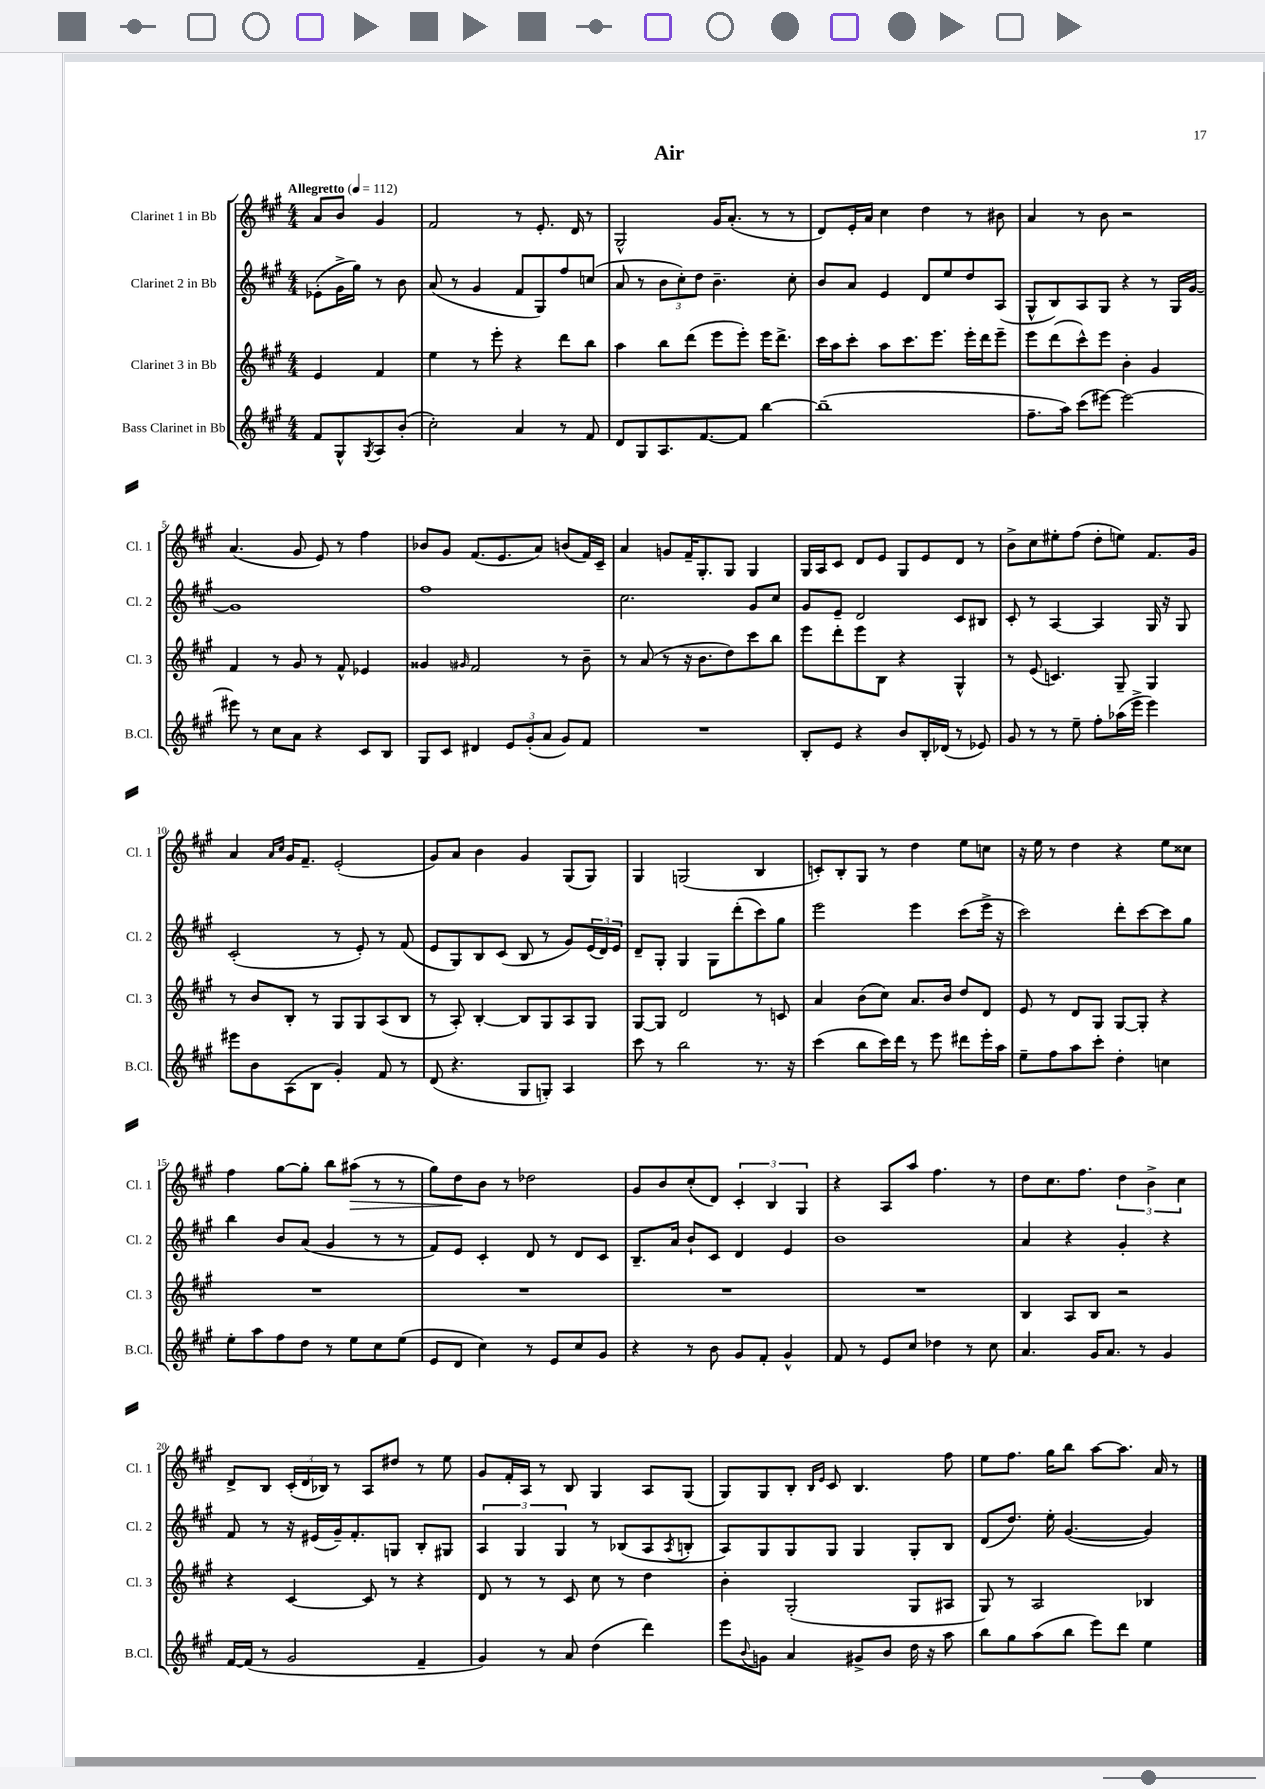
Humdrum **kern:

**kern	**kern	**kern	**kern
*staff4	*staff3	*staff2	*staff1
*clefG2	*clefG2	*clefG2	*clefG2
*k[f#c#g#]	*k[f#c#g#]	*k[f#c#g#]	*k[f#c#g#]
*M4/4	*M4/4	*M4/4	*M4/4
*MM112	*MM112	*MM112	*MM112
8f#	4e	(8e-'	8a
8G#^^	.	16g#^	8b
.	.	16gg#)	.
8qG#	.	.	.
8A	4f#	8r	4g#
(8b'	.	8b	.
=	=	=	=
2cc#')	4ee	(8a	2f#
.	.	8r	.
.	8r	4g#	.
.	8eee'	.	.
4a	4r	8f#	8r
.	.	8G#)	8.e'
8r	8ddd	8ff#	.
.	.	.	16d
8f#	8bb	(8cc	8r
=	=	=	=
8d	4aa	8a	2G#^^
8G#	.	8r	.
8.A	8bb	12b	.
.	.	12cc#')	.
.	(8ddd	.	.
.	.	12dd	.
[8.f#	.	.	.
.	8eee	4.b~	16g#
.	.	.	(8.a'
8f#]	8eee')	.	.
[4bb	16eee	.	8r
.	8.ddd^	.	.
.	.	8cc#'	8r
=	=	=	=
(1bb~]	16ccc#	8b	8d)
.	16aa	.	.
.	8ccc#'	8a	16e'
.	.	.	16a
.	8aa	4e	4cc#
.	8.ccc#	.	.
.	.	8d	4dd
.	8.eee	.	.
.	.	8ee	.
.	16eee'	8dd	8r
.	16ddd	.	.
.	8eee~	(8A	8b#
=	=	=	=
8.ff#~	8eee	8G#^^	4a
.	(8ddd	8B)	.
16aa)	.	.	.
(8ccc#	8ccc#^^)	8A	8r
[8eee#)	8eee	8G#	8b
2eee#_	4b'	4r	2r
.	4g#	8r	.
.	.	16G#	.
.	.	[16g#	.
=	=	=	=
8eee#]	4f#	1g#]	(4.a
8r	.	.	.
8cc#	8r	.	.
8a	8g#	.	8g#
4r	8r	.	8e)
.	8f#^^	.	8r
8c#	4e-	.	4ff#
8B	.	.	.
=	=	=	=
8G#	4g##	1ff#	8b-
8c#	.	.	8g#
.	16qqg#	.	.
4d#	2f#	.	(8.f#
.	.	.	8.e
12e	.	.	.
(12g#'	.	.	.
.	.	.	8a)
12a	.	.	.
8g#)	8r	.	(8b
8f#	8b~	.	16f#)
.	.	.	16c#~
=	=	=	=
1r	8r	2.cc#	4a
.	(8a	.	.
.	8r	.	8g
.	16r	.	16f#~
.	8.b	.	8.G#'
.	8dd)	.	8G#
.	8ccc#	8g#	4G#
.	8bb	8cc#	.
=	=	=	=
8B'	8eee	8g#	16G#
.	.	.	16A
8e	8ddd'	8e~	8c#
4r	8eee	2d	8d
.	8B	.	8e
8b	4r	.	8G#
16B'	.	.	8e
(16d-	.	.	.
8r	4G#^^	8c#	8d
8e-)	.	8B#	8r
=	=	=	=
8g#	8r	8c#'	8b^
8r	(8e	8r	8cc#
8r	4.c)	[4A	8ee#'
8ee~	.	.	(8ff#
8ff#'	.	4A]	8dd'
(16aa-	8G#~	.	8ee)
16eee^	.	.	.
4eee)	4G#	16G#	8.f#
.	.	16r	.
.	.	8G#	.
.	.	.	16g#
=	=	=	=
8eee#	8r	(2c#'	4a
8b	8b	.	.
.	.	.	16qqa
.	.	.	16qqcc#
(8A	8B'	.	16g#
.	.	.	8.f#~
8B	8r	.	.
4g#')	8G#	8r	(2e'
.	8G#	8e')	.
8f#	(8A	8r	.
8r	8B	(8f#	.
=	=	=	=
(8d	8r	8e	8g#)
4.r	8A')	8G#)	8a
.	[4B'	8B	4b
.	.	(8c#	.
8G#	8B]	8B	4g#
8G')	8G#	8r	.
4A	8A	8g#)	(8G#
.	8G#	(24e	8G#)
.	.	24d)	.
.	.	24e	.
=	=	=	=
8ccc#	[8G#	8d~	4G#
8r	8G#]	8G#'	.
2bb	2d	4G#	(2G
.	.	8G#	.
.	.	(8ddd'	.
8.r	8r	8ccc#)	4B
.	8c	8gg#	.
16r	.	.	.
=	=	=	=
(4ccc#	4a	2eee	8c')
.	.	.	8B'
8bb	(8b	.	8G#
16ccc#)	8cc#)	.	8r
16ddd	.	.	.
8r	8.a	4eee	4dd
8eee	.	.	.
.	16b	.	.
8ddd#	8dd	(8ccc#	8ee
16eee'	8d	16eee^	8cc
16aa	.	16r	.
=	=	=	=
8ee~	8e	2ccc#)	16r
.	.	.	16ee
8ff#	8r	.	8r
8aa	8d	.	4dd
8ccc#'	8G#	.	.
4dd'	[8G#	8ddd'	4r
.	8G#']	[8ccc#	.
4cc	4r	8ccc#]	8ee
.	.	8gg#	8cc##
=	=	=	=
8ee'	1r	4bb	4ff#
8aa	.	.	.
8ff#	.	8b	[8gg#
8dd	.	(8a	8gg#']
8r	.	4g#	8bb
8ee	.	.	(8aa#
8cc#	.	8r	8r
(8ee	.	8r	8r
=	=	=	=
8e	1r	8f#)	8gg#)
8d	.	8e	8dd
4cc#)	.	4c#'	8b
.	.	.	8r
8r	.	8d	2dd-
8e	.	8r	.
8cc#	.	8d	.
8g#	.	8c#	.
=	=	=	=
4r	1r	8.B~	8g#
.	.	.	8b
.	.	16a	.
8r	.	8b`	(8cc#'
8b	.	8c#	8d)
8g#	.	4d	6c#'
8f#'	.	.	.
.	.	.	6B
4g#^^	.	4e	.
.	.	.	6G#
=	=	=	=
8f#	1r	1b	4r
8r	.	.	.
8e	.	.	8A
8cc#	.	.	8aa
4dd-	.	.	4.ff#
8r	.	.	.
8cc#	.	.	8r
=	=	=	=
4.a	4B	4a	8dd
.	.	.	8.cc#
.	8A	4r	.
.	.	.	8.ff#
16g#	8B	.	.
8.a	.	.	.
.	2r	4g#'	6dd
8r	.	.	.
.	.	.	6b^
4g#	.	4r	.
.	.	.	6cc#
=	=	=	=
[16f#	4r	8f#	8d^
(16f#]	.	.	.
8r	.	8r	8B
2g#	[4c#	16r	(24c#'
.	.	.	24d
.	.	(16e#	.
.	.	.	24B-)
.	.	16g#~)	8r
.	.	8.f#'	.
.	8c#]	.	8A
.	8r	8G	8dd#
4f#~	4r	8B'	8r
.	.	8G#	8ee
=	=	=	=
4g#)	8d	6A	8g#
.	8r	.	16f#'
.	.	6G#	.
.	.	.	16A
8r	8r	.	8r
.	.	6G#	.
8a	8c#	.	8B
(4dd	8cc#	8r	4G#
.	8r	(8B-	.
4ddd)	4dd	8A	8A
.	.	8qA	.
.	.	8B'	(8G#
=	=	=	=
8eee	4b'	8A)	8G#)
8qqb	.	.	.
8g	.	8G#	8G#
4a	(2G#'	8G#	8B'
.	.	.	16qqB
.	.	.	16qqe
.	.	8G#	8c#
8g#^	.	4G#	4.B
8b	.	.	.
16dd	8G#	8G#'	.
16r	.	.	.
8aa	8A#	8B	8ff#
=	=	=	=
8bb	8G#)	(8d	8ee
8gg#	8r	8.dd)	8.ff#
(8aa	2A	.	.
.	.	16ee'	16gg#
8bb	.	([4.g#	8bb
8eee)	.	.	[8aa
8ddd	.	.	8.aa]
4ee	4B-	4g#])	.
.	.	.	16a
.	.	.	8r
==	==	==	==
*-	*-	*-	*-
